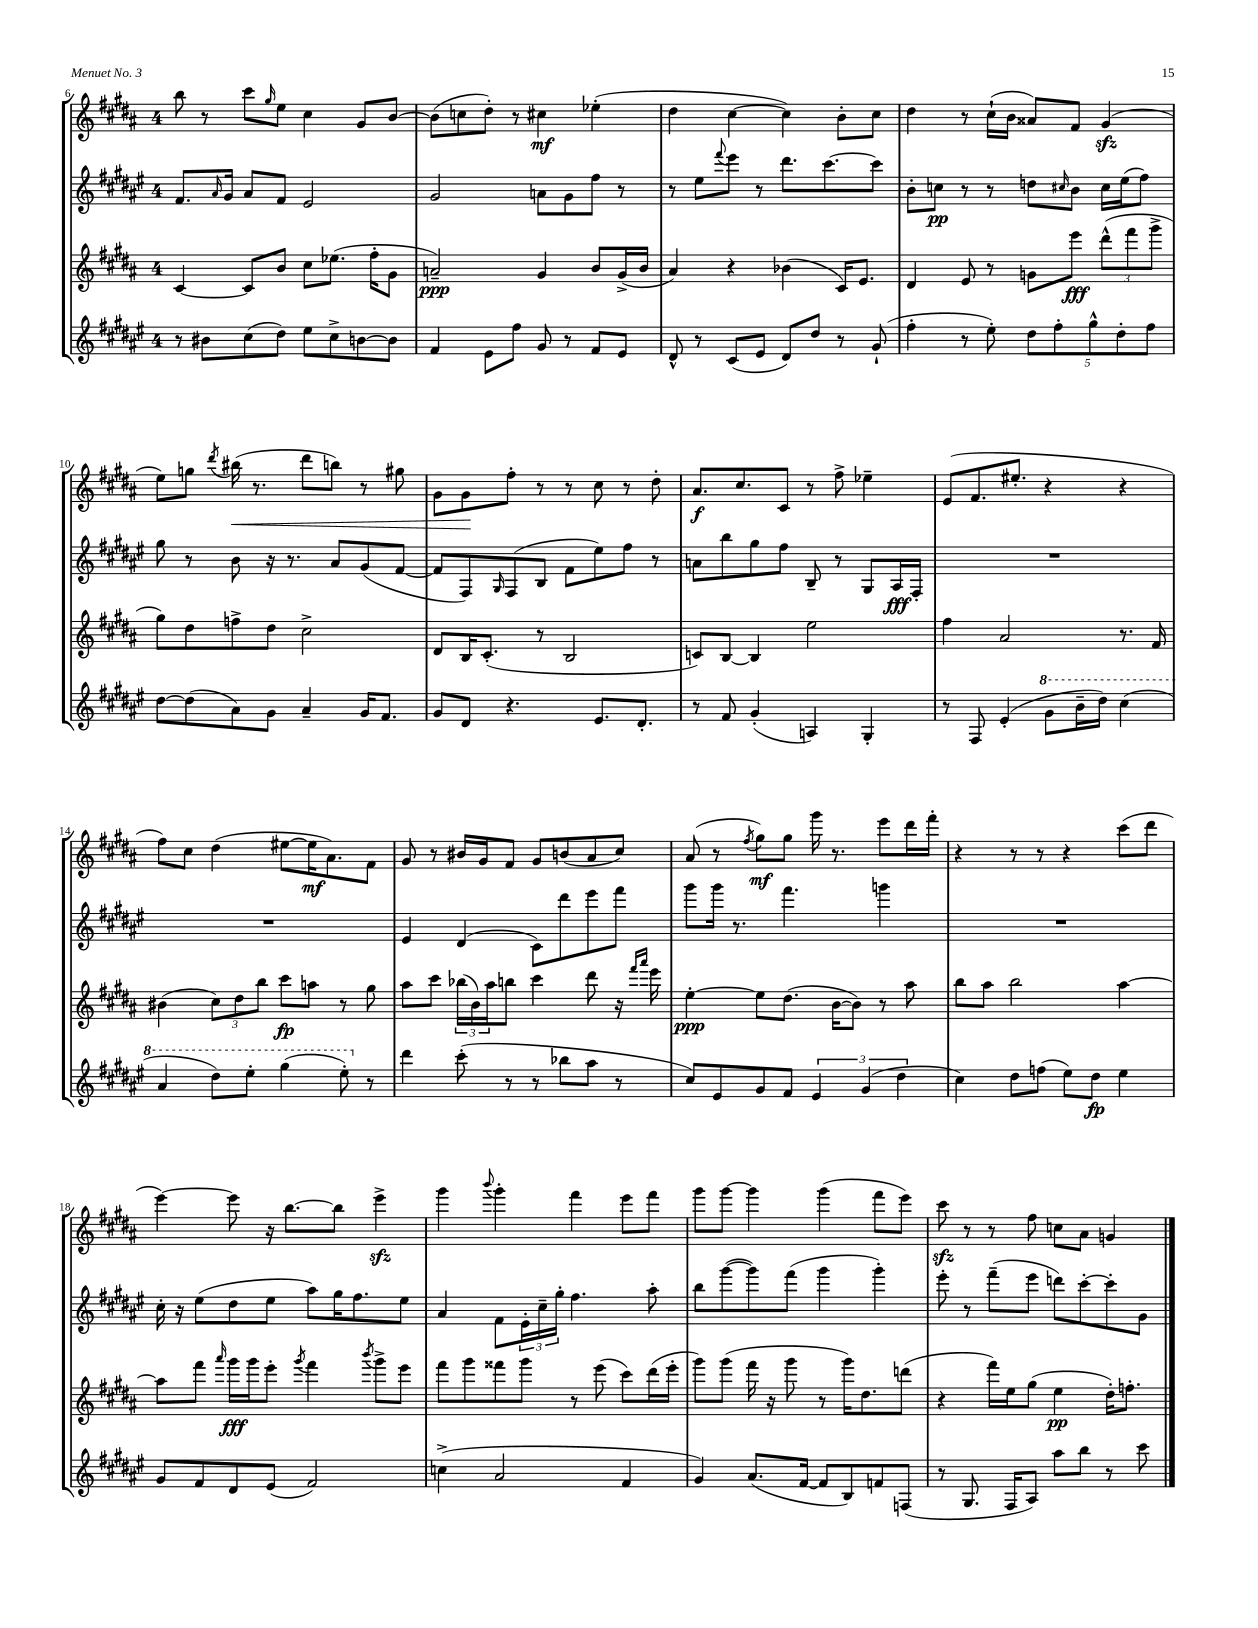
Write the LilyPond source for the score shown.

<<
\new StaffGroup <<
\new Staff = "s0" {
    \clef treble \key b \major \once \override Staff.TimeSignature.style = #'single-digit \time 4/4
    b''8 r8 cis'''8 \grace { gis''16 } e''8 cis''4 gis'8 b'8~ |
    b'8( c''8 dis''8-.) r8 cis''4\mf ees''4-.( |
    dis''4 cis''4~ cis''4) b'8-. cis''8 |
    dis''4 r8 cis''16-!( b'16 aisis'8) fis'8 gis'4\sfz( |
    e''8) g''8 \acciaccatura { dis'''8 } bis''16\<( r8. dis'''8 b''8) r8 gis''8 |
    gis'8 gis'8\! fis''8-. r8 r8 cis''8 r8 dis''8-. |
    ais'8.\f cis''8. cis'8 r8 fis''8-> ees''4-- |
    e'8( fis'8. eis''8.-. r4 r4 |
    fis''8) cis''8 dis''4( eis''8~ eis''16\mf ais'8.) fis'8 |
    gis'8 r8 bis'16 gis'16 fis'8 gis'8 b'8( ais'8 cis''8) |
    ais'8( r8 \acciaccatura { fis''8 } gis''8\mf) gis''8 gis'''16 r8. e'''8 dis'''16 fis'''16-. |
    r4 r8 r8 r4 cis'''8( dis'''8 |
    e'''4~) e'''8 r16 b''8.~ b''8 e'''4->\sfz |
    gis'''4 \appoggiatura { b'''8 } gis'''4-. fis'''4 e'''8 fis'''8 |
    gis'''8 gis'''8~ gis'''4 gis'''4( fis'''8 e'''8) |
    cis'''8\sfz r8 r8 fis''8 c''8 ais'8 g'4 \bar "|." |
}
\new Staff = "s1" {
    \clef treble \key fis \major \once \override Staff.TimeSignature.style = #'single-digit \time 4/4
    fis'8. \grace { ais'16 } gis'16 ais'8 fis'8 eis'2 |
    gis'2 a'8 gis'8 fis''8 r8 |
    r8 eis''8 \appoggiatura { fis'''8 } eis'''8 r8 dis'''8. cis'''8.~ cis'''8 |
    b'8-. c''8\pp r8 r8 d''8 \grace { cis''16 } b'8 cis''16 eis''16( fis''8) |
    gis''8 r8 b'8 r16 r8. ais'8 gis'8( fis'8~ |
    fis'8 fis8) \grace { gis16 } fis8( b8 fis'8 eis''8) fis''8 r8 |
    a'8 b''8 gis''8 fis''8 b8-- r8 gis8 ais16\fff fis16-. |
    R1 |
    R1 |
    eis'4 dis'4( cis'8) dis'''8 eis'''8 fis'''8 |
    gis'''8 gis'''16 r8. fis'''4. g'''4 |
    R1 |
    cis''16-. r16 eis''8( dis''8 eis''8 ais''8) gis''16 fis''8. eis''8 |
    ais'4 fis'8 \tuplet 3/2 { eis'16-. cis''16-- gis''16-. } fis''4. ais''8-. |
    b''8 gis'''8~( gis'''8) fis'''8( gis'''4 gis'''4-.) |
    eis'''8-. r8 fis'''8--( eis'''8 d'''8) cis'''8~-. cis'''8-. gis'8 \bar "|." |
}
\new Staff = "s2" {
    \clef treble \key b \major \once \override Staff.TimeSignature.style = #'single-digit \time 4/4
    cis'4~ cis'8 b'8 cis''8 ees''8.( fis''16-. gis'8 |
    a'2--\ppp) gis'4 b'8 gis'16->( b'16 |
    ais'4) r4 bes'4( cis'16) e'8. |
    dis'4 e'8 r8 g'8 e'''8\fff \tuplet 3/2 { dis'''8-^( fis'''8 gis'''8-> } |
    gis''8) dis''8 f''8-> dis''8 cis''2-> |
    dis'8 b16 cis'8.-.( r8 b2 |
    c'8) b8~ b4 e''2 |
    fis''4 ais'2 r8. fis'16 |
    bis'4( \tuplet 3/2 { cis''8) dis''8 b''8 } cis'''8\fp a''8 r8 gis''8 |
    ais''8 cis'''8 \tuplet 3/2 { bes''16( b'16) ais''16 } b''8 cis'''4 dis'''8 r16 \grace { fis'''16 ais'''16 } e'''16 |
    e''4~-.\ppp e''8 dis''8.( b'16~ b'8) r8 ais''8 |
    b''8 ais''8 b''2 ais''4~ |
    ais''8 fis'''8 \grace { ais'''16 } gis'''16\fff gis'''16 e'''8-. \acciaccatura { gis'''8 } fis'''4 \acciaccatura { b'''8 } gis'''8-> e'''8 |
    fis'''8 gis'''8 fisis'''8 gis'''8 r8 e'''8( cis'''8) dis'''16( e'''16-. |
    gis'''8) gis'''8( fis'''16 r16 gis'''8 r8 gis'''16) dis''8. d'''8( |
    r4 fis'''16) e''16 gis''8( e''4\pp dis''16-.) f''8.-. \bar "|." |
}
\new Staff = "s3" {
    \clef treble \key fis \major \once \override Staff.TimeSignature.style = #'single-digit \time 4/4
    r8 bis'8 cis''8( dis''8) eis''8 cis''8-> b'8~ b'8 |
    fis'4 eis'8 fis''8 gis'8 r8 fis'8 eis'8 |
    dis'8-^ r8 cis'8( eis'8 dis'8) dis''8 r8 gis'8-!( |
    fis''4-. r8 eis''8-.) \tuplet 5/4 { dis''8 fis''8-. gis''8-^ dis''8-. fis''8 } |
    dis''8~ dis''8( ais'8) gis'8 ais'4-- gis'16 fis'8. |
    gis'8 dis'8 r4. eis'8. dis'8.-. |
    r8 fis'8 gis'4-.( a4) gis4-. |
    r8 fis8 eis'4-.( \ottava #1 gis''8 b''16-- dis'''16) cis'''4( |
    ais''4 dis'''8) eis'''8-. gis'''4( eis'''8-.) \ottava #0 r8 |
    dis'''4 cis'''8-.( r8 r8 bes''8 ais''8 r8 |
    cis''8) eis'8 gis'8 fis'8 \tuplet 3/2 { eis'4 gis'4( dis''4 } |
    cis''4) dis''8 f''8( eis''8) dis''8\fp eis''4 |
    gis'8 fis'8 dis'8 eis'8( fis'2) |
    c''4->( ais'2 fis'4 |
    gis'4) ais'8.( fis'16~ fis'8 b8) f'8 f8( |
    r8 gis8. fis16 ais8) ais''8 b''8 r8 cis'''8 \bar "|." |
}
>>
>>
\layout { \context { \Score currentBarNumber = #6 } }
